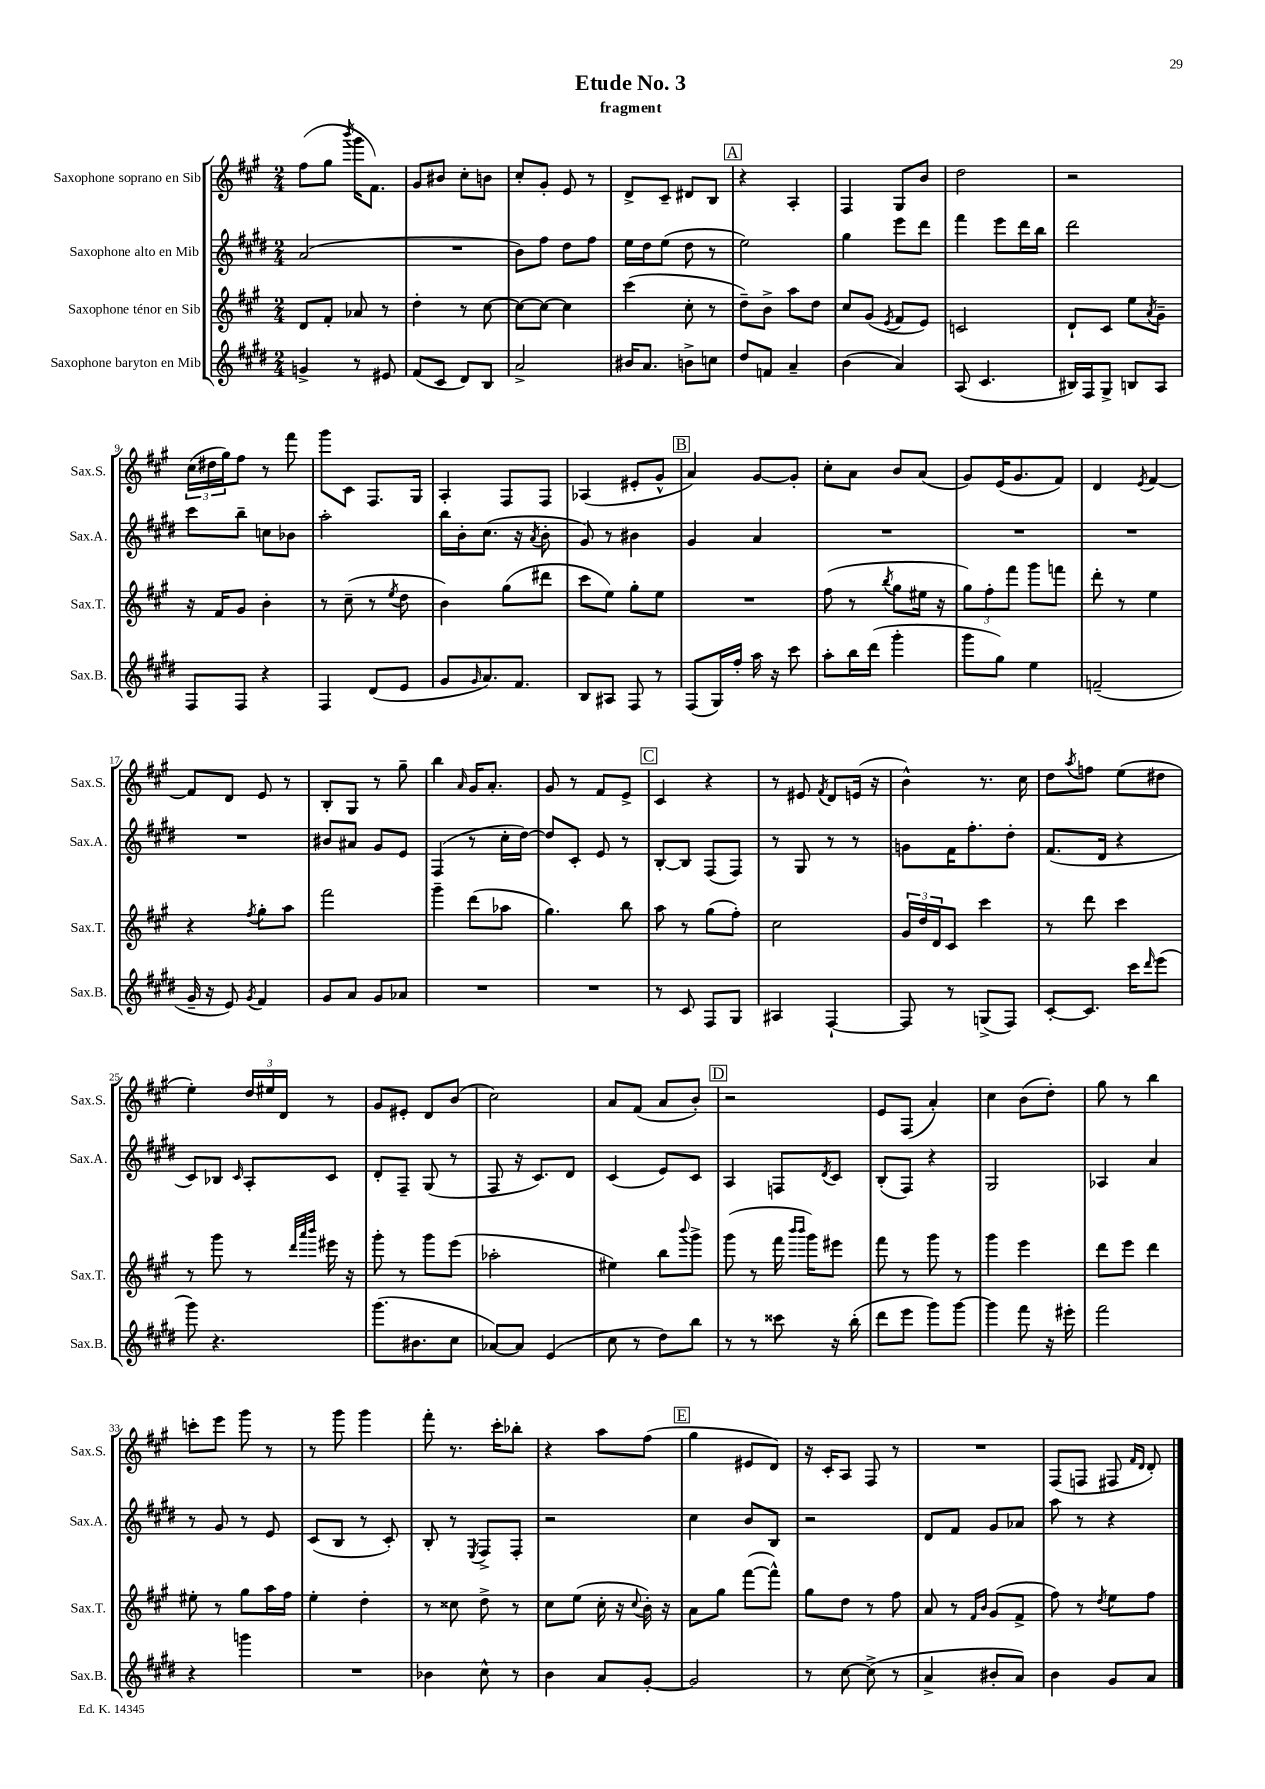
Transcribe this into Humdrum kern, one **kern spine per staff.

**kern	**kern	**kern	**kern
*staff4	*staff3	*staff2	*staff1
*clefG2	*clefG2	*clefG2	*clefG2
*k[f#c#g#d#]	*k[f#c#g#]	*k[f#c#g#d#]	*k[f#c#g#]
*M2/4	*M2/4	*M2/4	*M2/4
4g^	8d	(2a	(8ff#
.	8f#'	.	8gg#
.	.	.	8qbbb
8r	8a-	.	16ggg#
.	.	.	8.f#)
8e#	8r	.	.
=	=	=	=
(8f#	4dd'	2r	8g#
8c#	.	.	8b#
8d#)	8r	.	8cc#'
8B	[8cc#	.	8b
=	=	=	=
2a^	8cc#_	8b)	8cc#'
.	8cc#_	8ff#	8g#'
.	4cc#]	8dd#	8e
.	.	8ff#	8r
=	=	=	=
16b#	(4ccc#	16ee	8d^
8.a	.	16dd#	.
.	.	(8ee	8c#~
8b^	8cc#'	8dd#	8d#
8cc	8r	8r	8B
=	=	=	=
8dd#	8dd~)	2ee)	4r
8f	8b^	.	.
4a~	8aa	.	4A'
.	8dd	.	.
=	=	=	=
(4b	8cc#	4gg#	4F#
.	(8g#	.	.
.	8qe	.	.
4a)	8f#	8eee	8G#
.	8e)	8ddd#	8b
=	=	=	=
(8A	2c	4fff#	2dd
4.c#	.	.	.
.	.	8eee	.
.	.	16ddd#	.
.	.	16bb	.
=	=	=	=
16B#)	8d`	2ddd#	2r
16F#	.	.	.
8G#^	8c#	.	.
8B	8ee	.	.
.	8qa	.	.
8A	8g#~	.	.
=	=	=	=
8F#	16r	8ccc#	(24cc#
.	.	.	24dd#
.	16f#	.	.
.	.	.	24gg#)
8F#	8g#	8bb~	8ff#
4r	4b'	8cc	8r
.	.	8b-	8fff#
=	=	=	=
4F#	8r	2aa'	8ggg#
.	(8cc#~	.	8c#
(8d#	8r	.	8.F#
.	8qee	.	.
8e	8dd	.	.
.	.	.	16G#
=	=	=	=
8g#	4b)	16bb	4A'
.	.	16b'	.
16qqg#	.	.	.
8.a)	.	(8.cc#	.
.	(8gg#	.	8F#
8.f#	.	16r	.
.	.	8qa	.
.	8ddd#	8b'	8F#
=	=	=	=
8B	8ccc#	8g#)	(4A-
8A#	8ee)	8r	.
8F#	8gg#'	4b#	8e#'
8r	8ee	.	8g#^^
=	=	=	=
(8F#	2r	4g#	4a)
16G#)	.	.	.
16ff#'	.	.	.
16aa	.	4a	[8g#
16r	.	.	.
8ccc#	.	.	8g#']
=	=	=	=
8aa'	(8ff#	2r	8cc#'
16bb	8r	.	8a
(16ddd#	.	.	.
.	8qbb	.	.
4ggg#'	8gg#	.	8b
.	16ee#	.	(8a
.	16r	.	.
=	=	=	=
8ggg#	12gg#)	2r	8g#)
.	12ff#'	.	.
8gg#)	.	.	(16e
.	12fff#	.	.
.	.	.	8.g#
4ee	8ggg#	.	.
.	8fff	.	8f#)
=	=	=	=
(2f~	8ddd'	2r	4d
.	8r	.	.
.	.	.	8qe
.	4ee	.	[4f#
=	=	=	=
16g#~	4r	2r	8f#]
16r	.	.	.
8e)	.	.	8d
8qg#	8qff#	.	.
4f#	8gg#'	.	8e
.	8aa	.	8r
=	=	=	=
8g#	2fff#	8b#	8B'
8a	.	8a#	8G#
8g#	.	8g#	8r
8a-	.	8e	8gg#~
=	=	=	=
2r	4ggg#~	(4F#	4bb
.	.	.	16qqa
.	(8ddd	8r	16g#
.	.	.	8.a'
.	8aa-	16cc#'	.
.	.	[16dd#)	.
=	=	=	=
2r	4.gg#)	8dd#]	8g#
.	.	8c#'	8r
.	.	8e	8f#
.	8bb	8r	8e^
=	=	=	=
8r	8aa	[8B'	4c#
8c#	8r	8B]	.
8F#	(8gg#	(8F#	4r
8G#	8ff#')	8F#)	.
=	=	=	=
4A#	2cc#	8r	8r
.	.	8G#	8e#
.	.	.	8qf#
[4F#`	.	8r	8d
.	.	8r	(16e
.	.	.	16r
=	=	=	=
8F#]	24g#	8g	4b^^)
.	24dd	.	.
.	24d	.	.
8r	8c#	16f#	.
.	.	8.ff#'	.
(8G^	4ccc#	.	8.r
8F#)	.	8dd#'	.
.	.	.	16cc#
=	=	=	=
[8c#'	8r	(8.f#	8dd
.	.	.	8qaa
8.c#]	8ddd	.	8ff
.	.	16d#	.
.	4ccc#	4r	(8ee
16ccc#	.	.	.
16qqddd#	.	.	.
(8eee	.	.	8dd#
=	=	=	=
8ggg#)	8r	8c#)	4ee')
4.r	8ggg#	8B-	.
.	.	16qqc#	.
.	8r	8A'	24dd
.	.	.	24ee#
.	.	.	24d
.	32qqddd	.	.
.	32qqaaa	.	.
.	32qqbbb	.	.
.	16eee#	8c#	8r
.	16r	.	.
=	=	=	=
(8.ggg#	8ggg#'	8d#'	8g#
.	8r	8F#~	8e#'
8.b#	.	.	.
.	8ggg#	(8G#	8d
8cc#	(8eee	8r	(8b
=	=	=	=
[8a-)	2aa-'	8F#	2cc#)
8a-]	.	16r	.
.	.	8.c#)	.
(4e	.	.	.
.	.	8d#	.
=	=	=	=
8cc#	4ee#)	(4c#	8a
8r	.	.	(8f#
8dd#)	8bb	8e)	8a
.	8qqbbb	.	.
8bb	8ggg#^	8c#	8b')
=	=	=	=
8r	(8ggg#	4A	2r
8r	8r	.	.
8ccc##	16fff#	8F	.
.	16qqbbb	.	.
.	16qqbbb	.	.
.	16ggg#)	.	.
.	.	8qd#	.
16r	8eee#	8c#	.
(16bb'	.	.	.
=	=	=	=
8ddd#	8fff#	(8B'	8e
8eee	8r	8F#)	(8F#
8ggg#)	8ggg#	4r	4a')
[8ggg#	8r	.	.
=	=	=	=
4ggg#]	4ggg#	2G#	4cc#
8fff#	4eee	.	(8b
16r	.	.	8dd')
16eee#'	.	.	.
=	=	=	=
2fff#	8ddd	4A-	8gg#
.	8eee	.	8r
.	4ddd	4a	4bb
=	=	=	=
4r	8ee#'	8r	8ccc'
.	8r	8g#	8eee
4ggg	8gg#	8r	8ggg#
.	16aa	8e	8r
.	16ff#	.	.
=	=	=	=
2r	4ee'	(8c#	8r
.	.	8B	8ggg#
.	4dd'	8r	4ggg#
.	.	8c#')	.
=	=	=	=
4b-	8r	8B'	8fff#'
.	8cc##	8r	8.r
.	.	8qE	.
8cc#^^	8dd^	8F#^	.
.	.	.	16ccc#'
8r	8r	8F#'	8bb-'
=	=	=	=
4b	8cc#	2r	4r
.	(8ee	.	.
8a	16cc#'	.	8aa
.	16r	.	.
.	8qqcc#	.	.
[8g#'	16b')	.	(8ff#
.	16r	.	.
=	=	=	=
2g#]	8a	4cc#	4gg#
.	8gg#	.	.
.	([8fff#	8b	8e#
.	8fff#^^])	8B	8d)
=	=	=	=
8r	8gg#	2r	16r
.	.	.	16c#'
[8cc#	8dd	.	8A
(8cc#^]	8r	.	8F#
8r	8ff#	.	8r
=	=	=	=
4a^	8a	8d#	2r
.	8r	8f#	.
.	16qqf#	.	.
.	16qqb	.	.
8b#'	(8g#	8g#	.
8a)	8f#^	8a-	.
=	=	=	=
4b	8ff#)	8aa	(8F#
.	8r	8r	8F
.	8qdd	.	.
8g#	8ee	4r	8F#
.	.	.	16qqf#
.	.	.	16qqd
8a	8ff#	.	8d')
==	==	==	==
*-	*-	*-	*-
